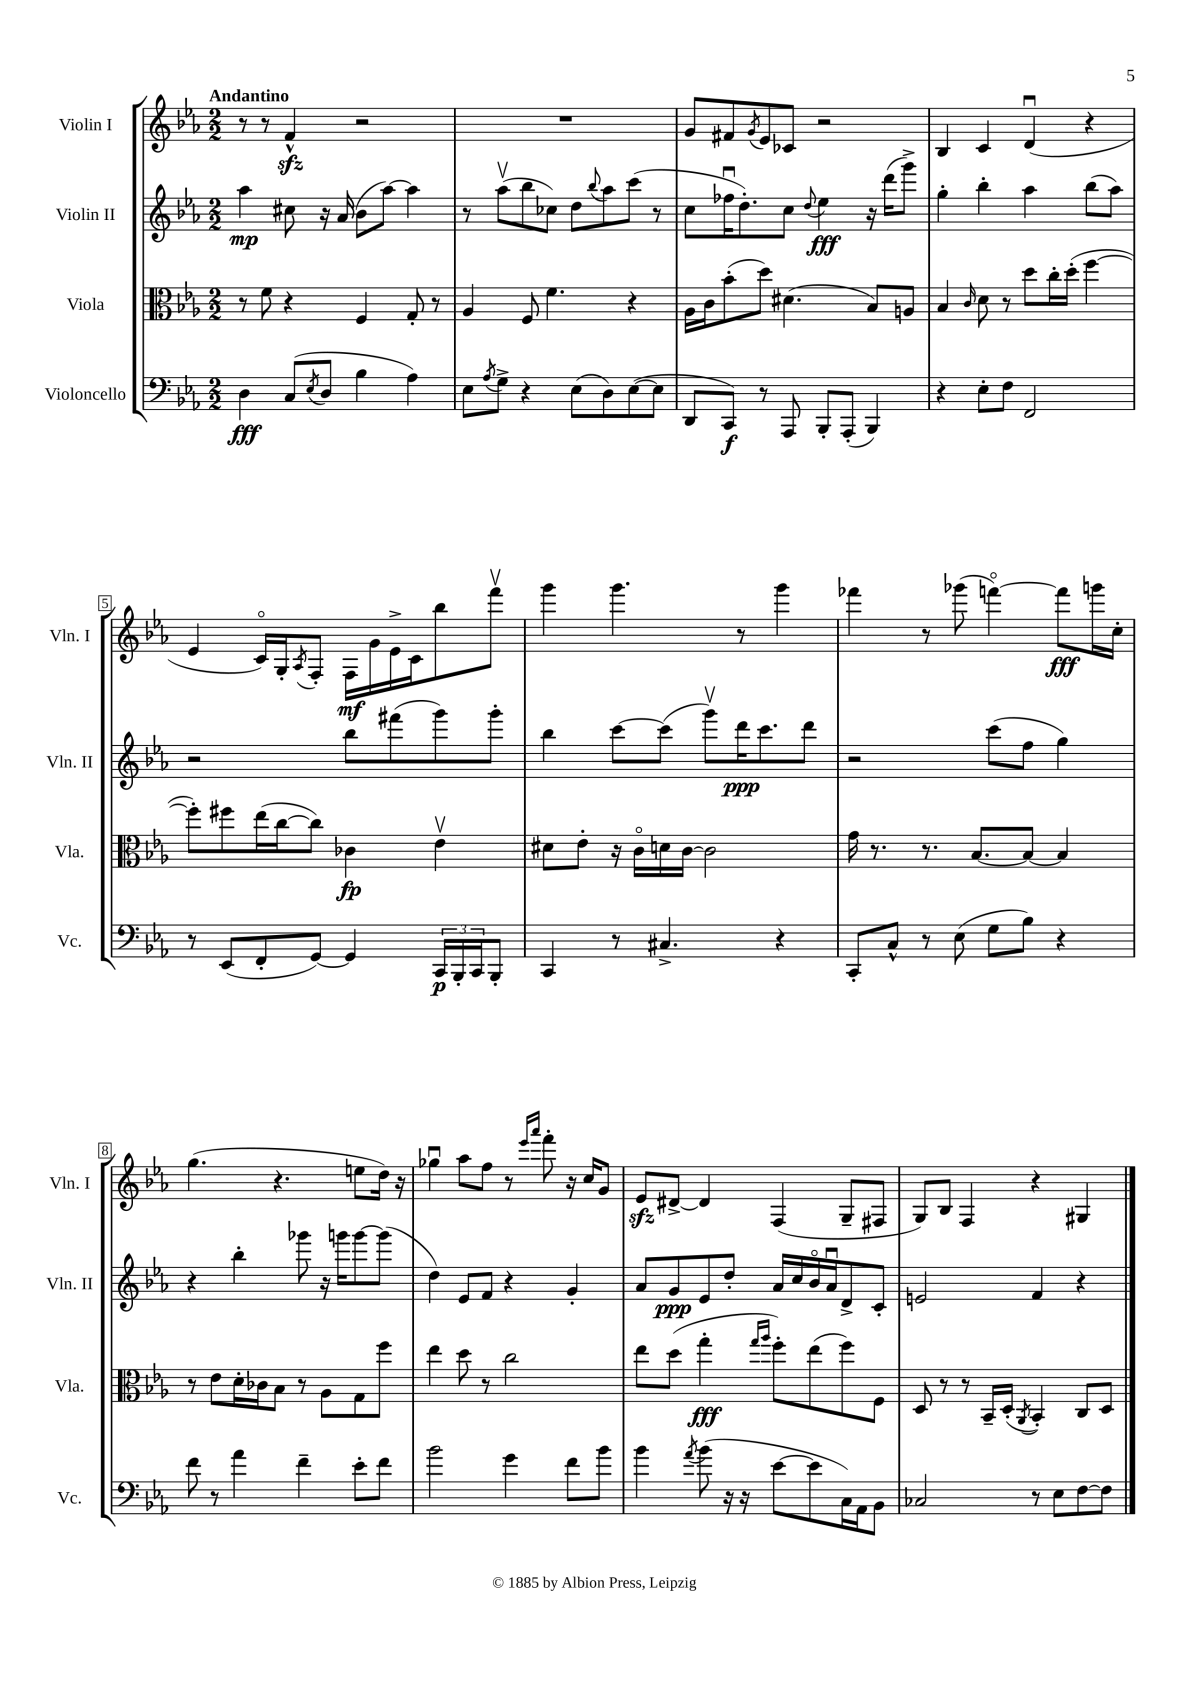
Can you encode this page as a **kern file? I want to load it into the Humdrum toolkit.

**kern	**dynam	**kern	**dynam	**kern	**dynam	**kern	**dynam
*part4	*part4	*part3	*part3	*part2	*part2	*part1	*part1
*staff4	*staff4	*staff3	*staff3	*staff2	*staff2	*staff1	*staff1
*I"Violoncello	*	*I"Viola	*	*I"Violin II	*	*I"Violin I	*
*I'Vc.	*	*I'Vla.	*	*I'Vln. II	*	*I'Vln. I	*
*clefF4	*	*clefC3	*	*clefG2	*	*clefG2	*
*k[b-e-a-]	*	*k[b-e-a-]	*	*k[b-e-a-]	*	*k[b-e-a-]	*
*M2/2	*	*M2/2	*	*M2/2	*	*M2/2	*
=1	=1	=1	=1	=1	=1	=1	=1
!	!	!	!	!	!	!LO:TX:a:B:t=Andantino	!
4D\	fff	8r	.	4aa-\	mp	8r	.
.	.	8f\	.	.	.	8r	.
(8C/L	.	4r	.	8cc#X\	.	4fzz^^/	.
8qE-/	.	.	.	.	.	.	.
8D/J	.	.	.	16r	.	.	.
.	.	.	.	(16a-/	.	.	.
4B-\	.	4F/	.	8b-\L	.	2r	.
.	.	.	.	[8aa-\J)	.	.	.
4A-\)	.	8G'/	.	4aa-\]	.	.	.
.	.	8r	.	.	.	.	.
=2	=2	=2	=2	=2	=2	=2	=2
8E-\L	.	4A-/	.	8r	.	1r	.
8qA-/	.	.	.	.	.	.	.
8G^\J	.	.	.	(8aa-v\L	.	.	.
4r	.	8F/	.	8bb-\	.	.	.
.	.	4.f\	.	8cc-X\J)	.	.	.
(8E-\L	.	.	.	8dd\L	.	.	.
.	.	.	.	8qqbb-/	.	.	.
8D\)	.	.	.	8aa-\	.	.	.
([8E-\	.	4r	.	(8ccc\J	.	.	.
8E-\J]	.	.	.	8r	.	.	.
=3	=3	=3	=3	=3	=3	=3	=3
8DD/L	.	16A-\LL	.	8cc\L	.	8g/L	.
.	.	16c\J	.	.	.	.	.
8CC/J)	f	(8b-'\	.	16ff-Xu\K	.	8f#X/	.
.	.	.	.	8.dd'\)	.	.	.
.	.	.	.	.	.	8qg/	.
8r	.	8dd\J)	.	.	.	8e-/	.
8AAA-/	.	(4.d#X\	.	8cc\J	.	8c-X/J	.
.	.	.	.	8qqdd/	.	.	.
8BBB-'/L	.	.	.	4ee-\	fff	2r	.
(8AAA-'/J	.	.	.	.	.	.	.
4BBB-/)	.	8B-/L)	.	16r	.	.	.
.	.	.	.	(16ddd\KL	.	.	.
.	.	8An/J	.	8ggg^\J)	.	.	.
=4	=4	=4	=4	=4	=4	=4	=4
4r	.	4B-/	.	4gg'\	.	4B-/	.
.	.	16qqc/	.	.	.	.	.
8E-'\L	.	8d\	.	4bb-'\	.	4c/	.
8F\J	.	8r	.	.	.	.	.
2FF/	.	8dd\L	.	4aa-\	.	(4du/	.
.	.	16cc'\L	.	.	.	.	.
.	.	(16dd'\JJ	.	.	.	.	.
.	.	[4ff\	.	(8bb-\L	.	4r	.
.	.	.	.	8aa-\J)	.	.	.
!!LO:LB:g=z
=5	=5	=5	=5	=5	=5	=5	=5
8r	.	8ff'\L])	.	2r	.	4e-/	.
(8EE-/L	.	8ff#X\	.	.	.	.	.
8FF'/	.	(16ee-\L	.	.	.	16c/LL)	.
.	.	[16cc\J	.	.	.	16G'/J	.
.	.	.	.	.	.	8qA-/	.
[8GG/J)	.	8cc\J])	.	.	.	8F'/J	.
4GG/]	.	4c-X\	fp	8bb-\L	.	16F\LL	mf
.	.	.	.	.	.	16g\	.
.	.	.	.	(8fff#X\	.	16e-^\	.
.	.	.	.	.	.	16c\J	.
24CC/LL	p	4e-v\	.	8ggg\)	.	8bb-\	.
24BBB-'/	.	.	.	.	.	.	.
24CC/J	.	.	.	.	.	.	.
8BBB-'/J	.	.	.	8ggg'\J	.	8fffv\J	.
=6	=6	=6	=6	=6	=6	=6	=6
4CC/	.	8d#X\L	.	4bb-\	.	4ggg\	.
.	.	8e-'\J	.	.	.	.	.
8r	.	16r	.	[8ccc\L	.	4.ggg\	.
.	.	16c\LL	.	.	.	.	.
4.C#X^/	.	16dn\	.	(8ccc\J]	.	.	.
.	.	[16c\JJ	.	.	.	.	.
.	.	2c\]	.	8gggv\L)	.	.	.
.	.	.	.	16ddd\K	ppp	8r	.
.	.	.	.	8.ccc\	.	.	.
4r	.	.	.	.	.	4ggg\	.
.	.	.	.	8ddd\J	.	.	.
=7	=7	=7	=7	=7	=7	=7	=7
8CC'/L	.	16g\	.	2r	.	4fff-X\	.
.	.	8.r	.	.	.	.	.
8C^^/J	.	.	.	.	.	.	.
8r	.	8.r	.	.	.	8r	.
(8E-\	.	.	.	.	.	(8ggg-X\	.
.	.	[8.B-/L	.	.	.	.	.
8G\L	.	.	.	(8ccc\L	.	[4fffn\)	.
8B-\J)	.	8B-/J_	.	8ff\J	.	.	.
4r	.	4B-/]	.	4gg\)	.	8fff\L]	fff
.	.	.	.	.	.	16gggn\L	.
.	.	.	.	.	.	16cc'\JJ	.
!!LO:LB:g=z
=8	=8	=8	=8	=8	=8	=8	=8
8f\	.	8r	.	4r	.	(4.gg\	.
8r	.	8e-\L	.	.	.	.	.
4a-\	.	16d'\L	.	4bb-'\	.	.	.
.	.	16c-X\J	.	.	.	.	.
.	.	8B-\J	.	.	.	4.r	.
4f~\	.	8r	.	8ggg-X\	.	.	.
.	.	8A-\L	.	16r	.	.	.
.	.	.	.	16gggn\KL	.	.	.
8e-'\L	.	8G\	.	[8ggg\	.	8een\L	.
8f\J	.	8ff\J	.	(8ggg\J]	.	16dd\Jk)	.
.	.	.	.	.	.	16r	.
=9	=9	=9	=9	=9	=9	=9	=9
2b-\	.	4ee-\	.	4dd\)	.	4gg-Xu\	.
.	.	8dd\	.	8e-/L	.	8aa-\L	.
.	.	8r	.	8f/J	.	8ff\J	.
4g\	.	2cc\	.	4r	.	8r	.
.	.	.	.	.	.	16qqeee-/LL	.
.	.	.	.	.	.	16qqaaa-/JJ	.
.	.	.	.	.	.	8fff'\	.
8f\L	.	.	.	4g'/	.	16r	.
.	.	.	.	.	.	16cc/KL	.
8b-\J	.	.	.	.	.	8g/J	.
=10	=10	=10	=10	=10	=10	=10	=10
4b-\	.	8ee-\L	.	8a-/L	.	8e-zz/L	.
.	.	(8dd\J	.	8g/	ppp	[8d#X^/J	.
8qa-/	.	.	.	.	.	.	.
(8b-\	.	4gg'\	fff	8e-/	.	4d#/]	.
16r	.	.	.	8dd'/J	.	.	.
16r	.	.	.	.	.	.	.
.	.	16qqgg/LL	.	.	.	.	.
.	.	16qqaa-/JJ	.	.	.	.	.
[8e-\L	.	8ff'\L)	.	16a-/LL	.	(4F/	.
.	.	.	.	16cc/	.	.	.
8e-\]	.	(8ee-\	.	16b-/	.	.	.
.	.	.	.	16a-u/J	.	.	.
16C\L)	.	8ff\)	.	8d^/	.	8G~/L	.
16AA-\J	.	.	.	.	.	.	.
8BB-\J	.	8F\J	.	8c'/J	.	8F#X/J	.
=11	=11	=11	=11	=11	=11	=11	=11
2C-X/	.	8D/	.	2en/	.	8G/L)	.
.	.	8r	.	.	.	8B-/J	.
.	.	8r	.	.	.	4F/	.
.	.	16BB-~/LL	.	.	.	.	.
.	.	(16D'/JJ	.	.	.	.	.
.	.	8qAA-/	.	.	.	.	.
8r	.	4BB-'/)	.	4f/	.	4r	.
8E-\L	.	.	.	.	.	.	.
[8F\	.	8C/L	.	4r	.	4G#X/	.
8F\J]	.	8D/J	.	.	.	.	.
==	==	==	==	==	==	==	==
*-	*-	*-	*-	*-	*-	*-	*-
